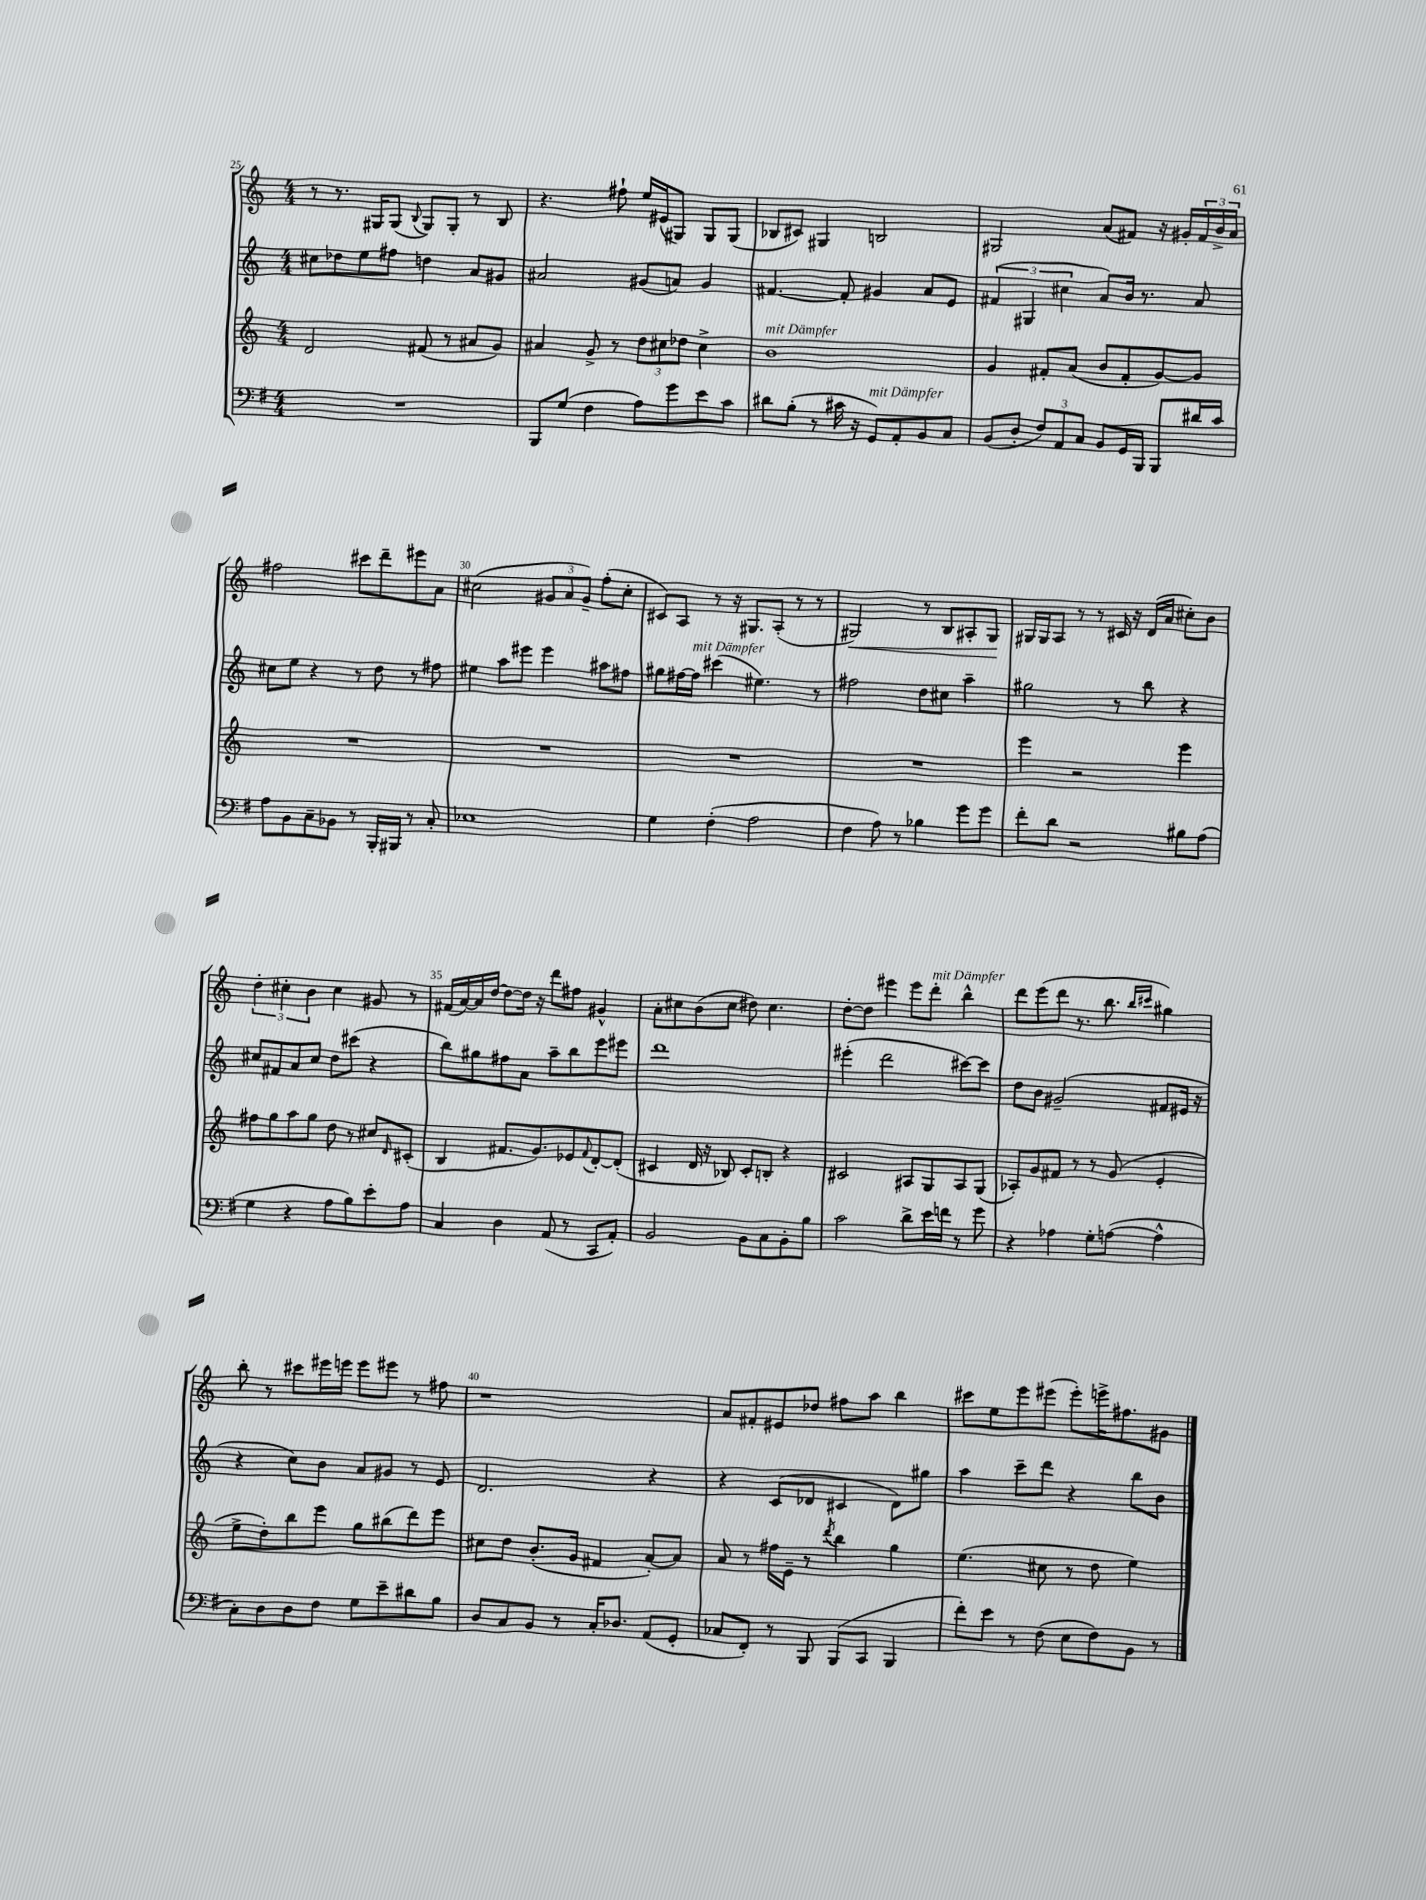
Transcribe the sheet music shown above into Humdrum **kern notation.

**kern	**kern	**kern	**kern	**dynam
*part4	*part3	*part2	*part1	*part1
*staff4	*staff3	*staff2	*staff1	*staff1
*clefF4	*clefG2	*clefG2	*clefG2	*
*k[f#]	*k[]	*k[]	*k[]	*
*M4/4	*M4/4	*M4/4	*M4/4	*
=25	=25	=25	=25	=25
1r	2d/	8cc#X\L	8r	.
.	.	8dd-X\	8.r	.
.	.	8ee\	.	.
.	.	.	16G#X/KL	.
.	.	8ff#X\J	(8G#/J	.
.	.	.	8qqB/	.
.	(8f#X/	4ddn\	8G#/L)	.
.	8r	.	8G#'/J	.
.	8a#X/L	8a/L	8r	.
.	8g/J)	8g#X/J	8B/	.
=26	=26	=26	=26	=26
8BBB/L	4a#X/	2a#X/	4.r	.
(8G/J	.	.	.	.
4F#\	8g^/	.	.	.
.	8r	.	8ff#X`\	.
8A\L)	12dd\L	(8g#X/L	16ee/LL	.
.	.	.	(16e#X/J	.
.	12cc#X\	.	.	.
8g\	.	8an/J)	8G#X/J)	.
.	12dd-X\J	.	.	.
8e\	4cc#^\	4g#/	8G#/L	.
8c\J	.	.	(8G#/J	.
=27	=27	=27	=27	=27
!	!LO:TX:a:i:t=mit Dämpfer	!	!	!
8d#X\L	1b	[4.f#X/	8B-X/L	.
(8B'\J	.	.	8c#X/J)	.
8r	.	.	4G#X/	.
16c#X\	.	8f#'/]	.	.
16r	.	.	.	.
!LO:TX:a:i:t=mit Dämpfer	!	!	!	!
8GG/L)	.	4g#X/	2Bn/	.
8AA'/	.	.	.	.
8BB/	.	8a/L	.	.
8C/J	.	8e/J	.	.
=28	=28	=28	=28	=28
(8BB/L	4g/	(6f#X/	2G#X/	.
8D'/J	.	.	.	.
.	.	6G#X/	.	.
12F#/L)	8f#X'/L	.	.	.
12AA/	.	6cc#X\	.	.
.	(8a/J	.	.	.
12C/J	.	.	.	.
8BB/L	8b/L	8a/L)	(8a/L	.
16GG/L	8f#'/	16b/Jk	8f#X/J)	.
16BBB/JJ	.	8.r	.	.
8BBB/L	[8g/)	.	16r	.
.	.	.	16g#X'/LL	.
16d#X/L	8g/J]	8a/	24f#/	.
.	.	.	24b^/	.
16c/JJ	.	.	.	.
.	.	.	24a/JJ	.
!!LO:LB:g=z
=29	=29	=29	=29	=29
8A\L	1r	8cc#X\L	2ff#X\	.
8BB\	.	8ee\J	.	.
8C~\	.	4r	.	.
8BB-X\J	.	.	.	.
8r	.	8r	8ccc#X\L	.
16BBB'/LL	.	8dd\	8ddd~\	.
16BBB#X/JJ	.	.	.	.
8r	.	8r	8eee#X\	.
8C'/	.	8ff#X\	8a\J	.
=30	=30	=30	=30	=30
1E-X	1r	4ee#X\	(2cc#X\	.
.	.	8aa\L	.	.
.	.	8eee#X\J	.	.
.	.	4eee#\	12g#X/L	.
.	.	.	12a/	.
.	.	.	12g#~/J)	.
.	.	8aa#X\L	(8ff'\L	.
.	.	8ff#X\J	8cc#'\J	.
=31	=31	=31	=31	=31
4G\	1r	8gg#X\L	8c#X/L)	.
.	.	[16ff#X\L	8A/J	.
!	!	!LO:TX:a:i:t=mit Dämpfer	!	!
.	.	16ff#\JJ]	.	.
(4F#'\	.	(4ccc#X\	8r	.
.	.	.	16r	.
.	.	.	8.G#X/L	.
2A\	.	4.ee#X\)	.	.
.	.	.	(8A'/J	.
.	.	.	8r	.
.	.	8r	8r	.
=32	=32	=32	=32	=32
!	!	!	!	!LO:HP:b
4F#\	1r	2ff#X\	2G#X/)	<
8A\)	.	.	.	.
8r	.	.	.	.
4B-X\	.	8dd\L	8r	.
.	.	8cc#X\J	8B/L	.
8g\L	.	4aa~\	8A#X'/	.
8g\J	.	.	8G#/J	.
.	.	.	.	[
=33	=33	=33	=33	=33
8f#'\L	4eee\	2gg#X\	16G#X/LL	.
.	.	.	16G#/J	.
8d\J	.	.	8A/J	.
2r	2r	.	8r	.
.	.	.	8r	.
.	.	8r	16c#X/	.
.	.	.	16r	.
.	.	8bb\	(16d/LL	.
.	.	.	16a/JJ	.
8B#X\L	4eee\	4r	8cc#X'\L)	.
(8A\J	.	.	8b\J	.
!!LO:LB:g=z
=34	=34	=34	=34	=34
4G\	8ff#X\L	8cc#X/L	6dd'\	.
.	8gg\	8f#X/	.	.
.	.	.	6cc#X'\	.
4r	8aa\	8a/	.	.
.	.	.	6b\	.
.	8gg\J	8cc#/J	.	.
8A\L	8dd\	8dd\L	4cc#\	.
8B\)	8r	(8ccc#X\J	.	.
8e'\	8cc#X/L	4r	8g#X/	.
.	16qqd/	.	.	.
8A\J	(8c#X'/J	.	8r	.
=35	=35	=35	=35	=35
4C/	4B/	8bb\L)	(16f#X/LL	.
.	.	.	[16a/)	.
.	.	8gg#X\	16a/]	.
.	.	.	[16dd/JJ	.
4D\	8.f#X/L	8ff#X\	8dd\L_	.
.	.	8a\J	16dd\Jk]	.
.	8.g/)	.	16r	.
(8AA/	.	8aa~\L	8ddd\L	.
8r	8e-X/	8bb\	8ff#X\J	.
.	8qqf#/	.	.	.
8CC/L	[8d'/	8eee\	4g#X^^/	.
8AA'/J)	(8d'/J]	8eee#X\J	.	.
=36	=36	=36	=36	=36
2BB/	4c#X/	1ddd	8a'\L	.
.	.	.	8cc#X\	.
.	16d/	.	(8b\	.
.	16r	.	.	.
.	8B-X/)	.	8cc#\J	.
8BB\L	8c#'/L	.	8dd#X\)	.
8C\	8Bn'/J	.	4.cc#\	.
8BB'\	4r	.	.	.
8B\J	.	.	.	.
=37	=37	=37	=37	=37
2c\	2c#X/	(4eee#X'\	[8dd'\L	.
.	.	.	8dd\J]	.
.	.	2ddd\	4eee#X\	.
8d^\L	8A#X/L	.	8eee#\L	.
!	!	!	!LO:TX:a:i:t=mit Dämpfer	!
16e\L	8G/	.	8ddd'\J	.
16fn\JJ	.	.	.	.
8r	8A#/	[8ccc#X\L)	4bb^^\	.
8g\	(8G/J	8ccc#\J]	.	.
=38	=38	=38	=38	=38
4r	8A-X'/L)	8dd\L	8ddd\L	.
.	8g/	8b\J	(8eee\	.
4A-X\	8f#X/J	(2g#X~/	8ddd\J	.
.	8r	.	8.r	.
8G'\L	8r	.	.	.
.	.	.	8.bb\	.
([8An\J	(8g/	.	.	.
.	.	.	16qqbb/LL	.
.	.	.	16qqccc#X/JJ	.
4A^^\]	4e'/	8f#X/L	4gg#X\)	.
.	.	16e#X/Jk	.	.
.	.	16r	.	.
!!LO:LB:g=z
=39	=39	=39	=39	=39
8C'\L)	8ee^\L	4r	8bb'\	.
8D\	8dd'\)	.	8r	.
8D\	8bb\	8cc\L)	8ccc#X\L	.
8F#\J	8eee\J	8b\J	16eee#X\L	.
.	.	.	16eeen\JJ	.
8G\L	8gg\L	8a/L	8eee\L	.
8e~\	(8bb#X\	8g#X/J	8eee#X\J	.
8d#X\	8ddd\)	8r	8r	.
8B\J	8eee\J	8e/	8ff#X\	.
=40	=40	=40	=40	=40
8D/L	8cc#X\L	2.d/	1r	.
8C/	8dd\J	.	.	.
8BB/J	(8.b'/L	.	.	.
8r	.	.	.	.
.	16g/Jk	.	.	.
16C'/KL	4f#X/	.	.	.
8.D-X/J	.	.	.	.
(8AA/L	[8a'/L)	4r	.	.
8GG'/J	8a/J]	.	.	.
=41	=41	=41	=41	=41
8C-X/L	8a/	4r	8a/L	.
8FF#'/J)	8r	.	8f#X'/	.
8r	16ff#X\LL	(8c/L	8e#X/	.
.	16e~\JJ	.	.	.
8BBB/	8r	8d-X/J	8dd-X/J	.
.	8qddd/	.	.	.
(8BBB/L	4bb\	4c#X/	8ff#X\L	.
8CC/J	.	.	8aa\J	.
4BBB/	4gg\	8d-\L)	4bb\	.
.	.	8gg#X\J	.	.
=42	=42	=42	=42	=42
8f#'\L)	(4.ee\	4aa\	8ccc#X\L	.
8e\J	.	.	8ee\	.
8r	.	8ccc~\L	8eee\	.
(8F#\	8cc#X\	8ddd\J	(8eee#X\J	.
8E\L	8r	4r	8eee#'\L)	.
8F#\)	8dd\	.	16eeen^\K	.
.	.	.	8.ff#X\	.
8BB\J	4ee\)	8bb\L	.	.
8r	.	8b\J	8g#X\J	.
==	==	==	==	==
*-	*-	*-	*-	*-
